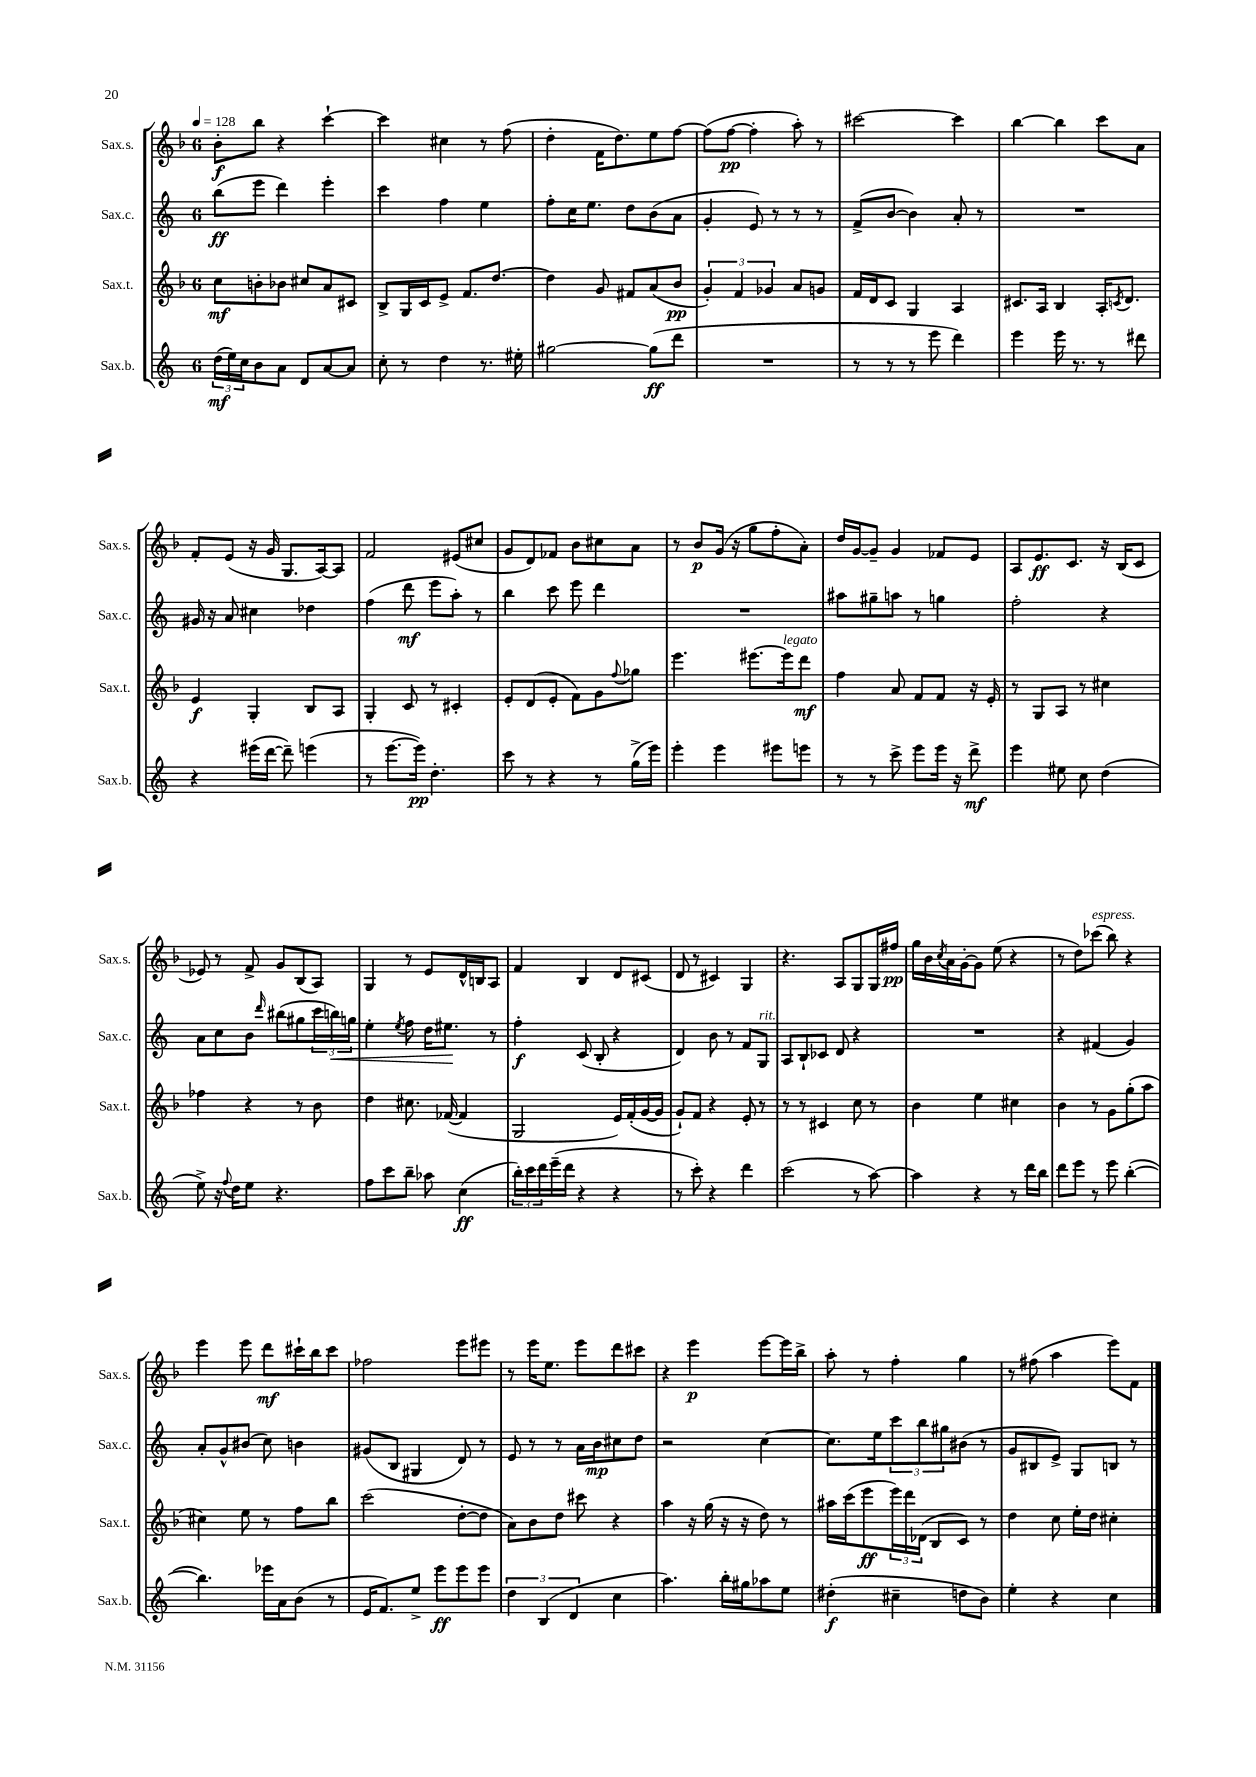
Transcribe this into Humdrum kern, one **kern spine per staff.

**kern	**kern	**kern	**kern
*staff4	*staff3	*staff2	*staff1
*clefG2	*clefG2	*clefG2	*clefG2
*k[]	*k[b-]	*k[]	*k[b-]
*M6/8	*M6/8	*M6/8	*M6/8
*MM128	*MM128	*MM128	*MM128
(24dd	8cc	(8bb	8b-'
24ee)	.	.	.
24cc	.	.	.
8b	8b'	8eee	8bb-
8a	8b-	4ddd)	4r
8d	8cc#	.	.
[8a	8a	4eee'	[4ccc`
8a]	8c#	.	.
=	=	=	=
8cc'	8B-^	4ccc	4ccc]
8r	16G	.	.
.	16c	.	.
4dd	8e^	4ff	4cc#
.	8.f	.	.
8.r	.	4ee	8r
.	[8.dd	.	.
.	.	.	(8ff
16ee#'	.	.	.
=	=	=	=
[2gg#	4dd]	8ff'	4dd'
.	.	16cc	.
.	.	8.ee	.
.	8g	.	16f
.	.	.	8.dd)
.	8f#	8dd	.
(8gg#]	(8a	(8b	8ee
8ddd	8b-	8a	[8ff
=	=	=	=
2.r	6g')	4g'	(8ff]
.	.	.	[8ff
.	6f	.	.
.	.	8e)	4ff']
.	6g-	.	.
.	.	8r	.
.	8a	8r	8aa')
.	8g	8r	8r
=	=	=	=
8r	16f	(8f^	[2ccc#
.	16d	.	.
8r	8c	[8b	.
8r	4G	4b])	.
8eee	.	.	.
4ddd)	4A	8a'	4ccc#]
.	.	8r	.
=	=	=	=
4eee	8.c#	2.r	[4bb-
.	16A	.	.
16eee	4B-	.	4bb-]
8.r	.	.	.
8r	16A'	.	8ccc
.	8qc	.	.
.	8.d	.	.
8ddd#	.	.	8a
=	=	=	=
4r	4e	16g#	8f'
.	.	16r	.
.	.	8a	(8e
(16eee#	4G'	4cc#	16r
[16ddd	.	.	16g
8ddd~])	.	.	8.G
(4eee	8B-	4dd-	.
.	.	.	[16A)
.	8A	.	8A]
=	=	=	=
8r	4G'	(4ff	2f
[8.eee	.	.	.
.	8c	8ddd	.
16eee])	.	.	.
4.dd'	8r	8eee	.
.	4c#'	8aa')	(8e#
.	.	8r	8cc#
=	=	=	=
8ccc	8e'	4bb	8g
8r	(8d	.	8d)
4r	8e'	8ccc	8f-
.	8f)	8eee	8b-
8r	8g	4ddd	8cc#
.	8qqff	.	.
(16gg^	8gg-	.	8a
16eee)	.	.	.
=	=	=	=
4eee'	4.eee	2.r	8r
.	.	.	8b-
4eee	.	.	(16g
.	.	.	16r
.	[8.eee#	.	8gg
8eee#	.	.	8ff'
.	16eee#]	.	.
8eee	8ddd	.	8a')
=	=	=	=
8r	4ff	8aa#	16dd
.	.	.	[16g
8r	.	8gg#~	8g~]
8ccc^	8a	8aa	4g
8eee	8f	8r	.
16eee	8f	4gg	8f-
16r	.	.	.
8ddd^	16r	.	8e
.	16e'	.	.
=	=	=	=
4eee	8r	2ff'	8A
.	8G	.	8.e
8ee#	8A	.	.
.	.	.	8.c
8cc	8r	.	.
(4dd	4cc#	4r	16r
.	.	.	(16B-
.	.	.	8c
=	=	=	=
8ee^)	4ff-	8a	8e-)
16r	.	8cc	8r
8qqff	.	.	.
16dd	.	.	.
8ee	4r	8b	8f^
.	.	16qqddd	.
4.r	.	(8bb#	8g
.	8r	8gg#	(8B-
.	8b-	24ccc	8A)
.	.	24bb)	.
.	.	24gg	.
=	=	=	=
8ff	4dd	4ee'	4G
8ccc	.	.	.
.	.	8qee	.
8bb~	8.cc#	8ff	8r
8aa-	.	16dd	8e
.	([16f-	8.ee#	.
(4cc	4f-]	.	16d^^
.	.	.	16B
.	.	8r	8A
=	=	=	=
24bb')	2G	4ff'	4f
24ccc	.	.	.
24ddd	.	.	.
(16eee~	.	.	.
16ddd	.	.	.
4r	.	(8c	4B-
.	.	8B'	.
4r	16e)	4r	8d
.	(16f'	.	.
.	[16g	.	(8c#
.	16g]	.	.
=	=	=	=
8r	8g`)	4d)	8d
8ccc')	8f	.	8r
4r	4r	8b	4c#)
.	.	8r	.
4ddd	8e'	8f	4G
.	8r	8G	.
=	=	=	=
(2ccc	8r	8A	4.r
.	8r	8B`	.
.	4c#	8c-	.
.	.	8d	8A
8r	8cc	4r	8G
[8aa)	8r	.	16G
.	.	.	16ff#
=	=	=	=
4aa]	4b-	2.r	16gg
.	.	.	16b-
.	.	.	8qcc
.	.	.	16a
.	.	.	[16g'
4r	4ee	.	8g]
.	.	.	(8ee
8r	4cc#	.	4r
16ddd	.	.	.
16bb	.	.	.
=	=	=	=
8ddd	4b-	4r	8r
8eee	.	.	8dd)
8r	8r	(4f#	(8ccc-
8eee	8g	.	8bb-)
([4bb'	(8gg'	4g)	4r
.	8aa	.	.
=	=	=	=
4.bb])	4cc#)	8a'	4eee
.	.	8g^^	.
.	8ee	(8b#	8eee
16eee-	8r	8cc)	8ddd
16a	.	.	.
(8b	8ff	4b	16ccc#`
.	.	.	16bb-
8r	8bb-	.	8ccc#
=	=	=	=
16e	(2ccc	(8g#	2ff-
8.f)	.	.	.
.	.	8B	.
8ee^	.	4G#	.
8eee	.	.	.
8eee	[8dd'	8d)	8eee
8eee	8dd]	8r	8eee#
=	=	=	=
6dd	8a)	8e	8r
.	8b-	8r	16eee
(6B	.	.	.
.	.	.	8.ee
.	8dd	8r	.
6d	.	.	.
.	8ccc#	16a	8eee
.	.	16b	.
4cc	4r	8cc#	8ddd
.	.	8dd	8ccc#
=	=	=	=
4.aa)	4aa	2r	4r
.	16r	.	4eee
.	(16gg	.	.
16bb'	16r	.	.
16gg#	16r	.	.
8aa-	8dd)	[4cc	[8eee
8ee	8r	.	16eee]
.	.	.	16bb-^
=	=	=	=
(4dd#'	16aa#	8.cc]	8aa'
.	(16ccc	.	.
.	8eee	.	8r
.	.	16ee	.
4cc#~	24eee)	12ccc	4ff'
.	24ddd	.	.
.	(24d-	12bb	.
.	8B-	.	.
.	.	12gg#	.
8dd	8c)	(8b#	4gg
8b)	8r	8r	.
=	=	=	=
4ee'	4dd	8g	8r
.	.	8B#	(8ff#
4r	8cc	8e^)	4aa
.	16ee'	8G	.
.	16dd	.	.
4cc	4cc#'	8B	8eee)
.	.	8r	8f
==	==	==	==
*-	*-	*-	*-
